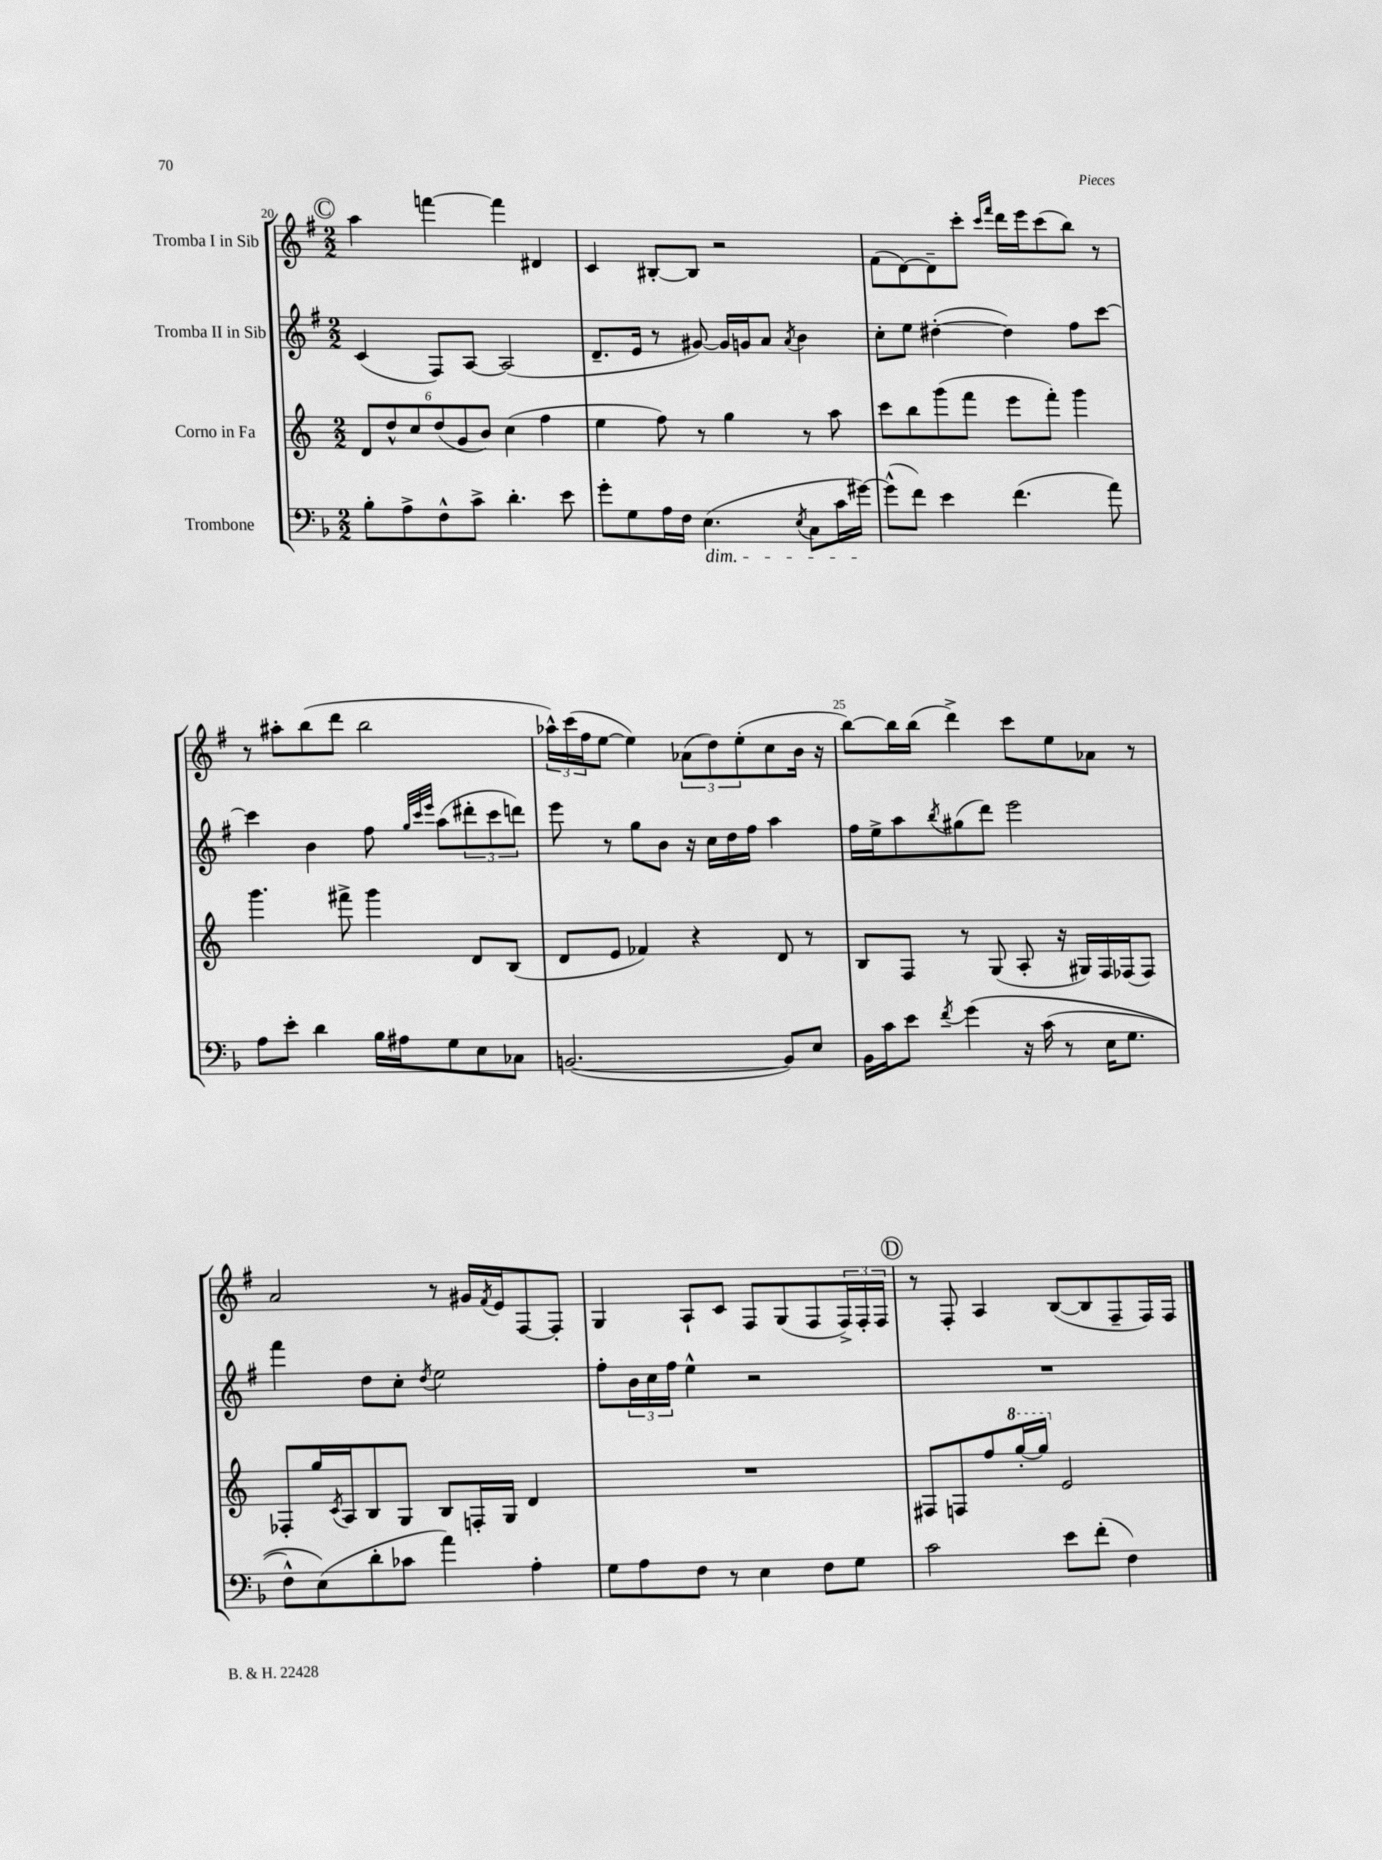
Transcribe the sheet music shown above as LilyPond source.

<<
\new StaffGroup <<
\new Staff = "s0" \with { instrumentName = "Tromba I in Sib" } {
    \clef treble \key g \major \numericTimeSignature \time 2/2
    \mark \markup { \circle "C" } a''4 f'''4~ f'''4 dis'4 |
    c'4 bis8~-. bis8 r2 |
    fis'8( d'8~) d'8-- c'''8-. \grace { c'''16 fis'''16 } d'''16 e'''16 c'''8( b''8) r8 |
    r8 ais''8-. b''8( d'''8 b''2 |
    \tuplet 3/2 { aes''16-^) c'''16( fis''16 } e''8~ e''4) \tuplet 3/2 { aes'8( d''8) e''8-.( } c''8 b'16 r16 |
    b''8~) b''16 b''16( d'''4->) c'''8 e''8 aes'8 r8 |
    a'2 r8 gis'16 \acciaccatura { fis'8 } e'16 fis8~ fis8-. |
    g4 a8-! c'8 fis8 g8( fis8 \tuplet 3/2 { fis16->) fis16-. fis16 } |
    \mark \markup { \circle "D" } r8 fis8-. a4 b8~( b8 fis8-- fis16) fis16 \bar "|." |
}
\new Staff = "s1" \with { instrumentName = "Tromba II in Sib" } {
    \clef treble \key g \major \numericTimeSignature \time 2/2
    \mark \markup { \circle "C" } c'4( fis8) a8~ a2( |
    d'8.-- e'16 r8 gis'8~) gis'16 g'16 a'8 \acciaccatura { a'8 } b'4 |
    c''8-. e''8 dis''4~-.( dis''4) fis''8 c'''8~ |
    c'''4 b'4 fis''8 \grace { g''32 c'''32 e'''32 } a''8( \tuplet 3/2 { dis'''8-. c'''8 d'''8) } |
    e'''8 r8 g''8 b'8 r16 c''16 d''16 fis''16 a''4 |
    fis''16 e''16-> a''8 \acciaccatura { b''8 } gis''8( d'''8) e'''2 |
    fis'''4 d''8 c''8-. \acciaccatura { d''8 } e''2 |
    fis''8-. \tuplet 3/2 { b'16 c''16 fis''16 } e''4-^ r2 |
    \mark \markup { \circle "D" } R1 \bar "|." |
}
\new Staff = "s2" \with { instrumentName = "Corno in Fa" } {
    \clef treble \key c \major \numericTimeSignature \time 2/2
    \mark \markup { \circle "C" } \tuplet 6/4 { d'8 d''8-^ c''8 d''8( g'8 b'8) } c''4( f''4 |
    e''4 f''8) r8 g''4 r8 a''8 |
    c'''8 b''8 g'''8( f'''8 e'''8 f'''8-.) g'''4 |
    g'''4. fis'''8-> g'''4 d'8 b8( |
    d'8 e'8 fes'4) r4 d'8 r8 |
    b8 f8 r8 g8( a8-. r16 gis16) f16 fes16( fes8) |
    fes8-. g''16 \acciaccatura { c'8 } a16 b8 g8 b8 f16-. g16 d'4 |
    R1 |
    \mark \markup { \circle "D" } fis8 f8 f''8 \ottava #1 g'''16~-. g'''16 \ottava #0 e'2 \bar "|." |
}
\new Staff = "s3" \with { instrumentName = "Trombone" } {
    \clef bass \key f \major \numericTimeSignature \time 2/2
    \mark \markup { \circle "C" } bes8-. a8-> f8-^ c'8-> d'4.-. e'8 |
    g'8-. g8 a16 f16 e4.\dim( \acciaccatura { e8 } c8 c'16 gis'16~\!) |
    gis'8-^( f'8) e'4 f'4.( a'8) |
    a8 e'8-. d'4 bes16 ais16 g8 e8 ces8 |
    b,2.~( b,8) e8 |
    bes,16 c'16 e'8 \acciaccatura { f'8 } g'4\( r16 c'16( r8 e16 g8. |
    f8-^) e8(\) d'8-. ces'8 a'4) a4-. |
    g8 a8 f8 r8 e4 f8 g8 |
    \mark \markup { \circle "D" } c'2 e'8 f'8-.( f4) \bar "|." |
}
>>
>>
\layout { \context { \Score currentBarNumber = #20 \override BarNumber.break-visibility = ##(#f #t #t) barNumberVisibility = #(every-nth-bar-number-visible 5) } }
